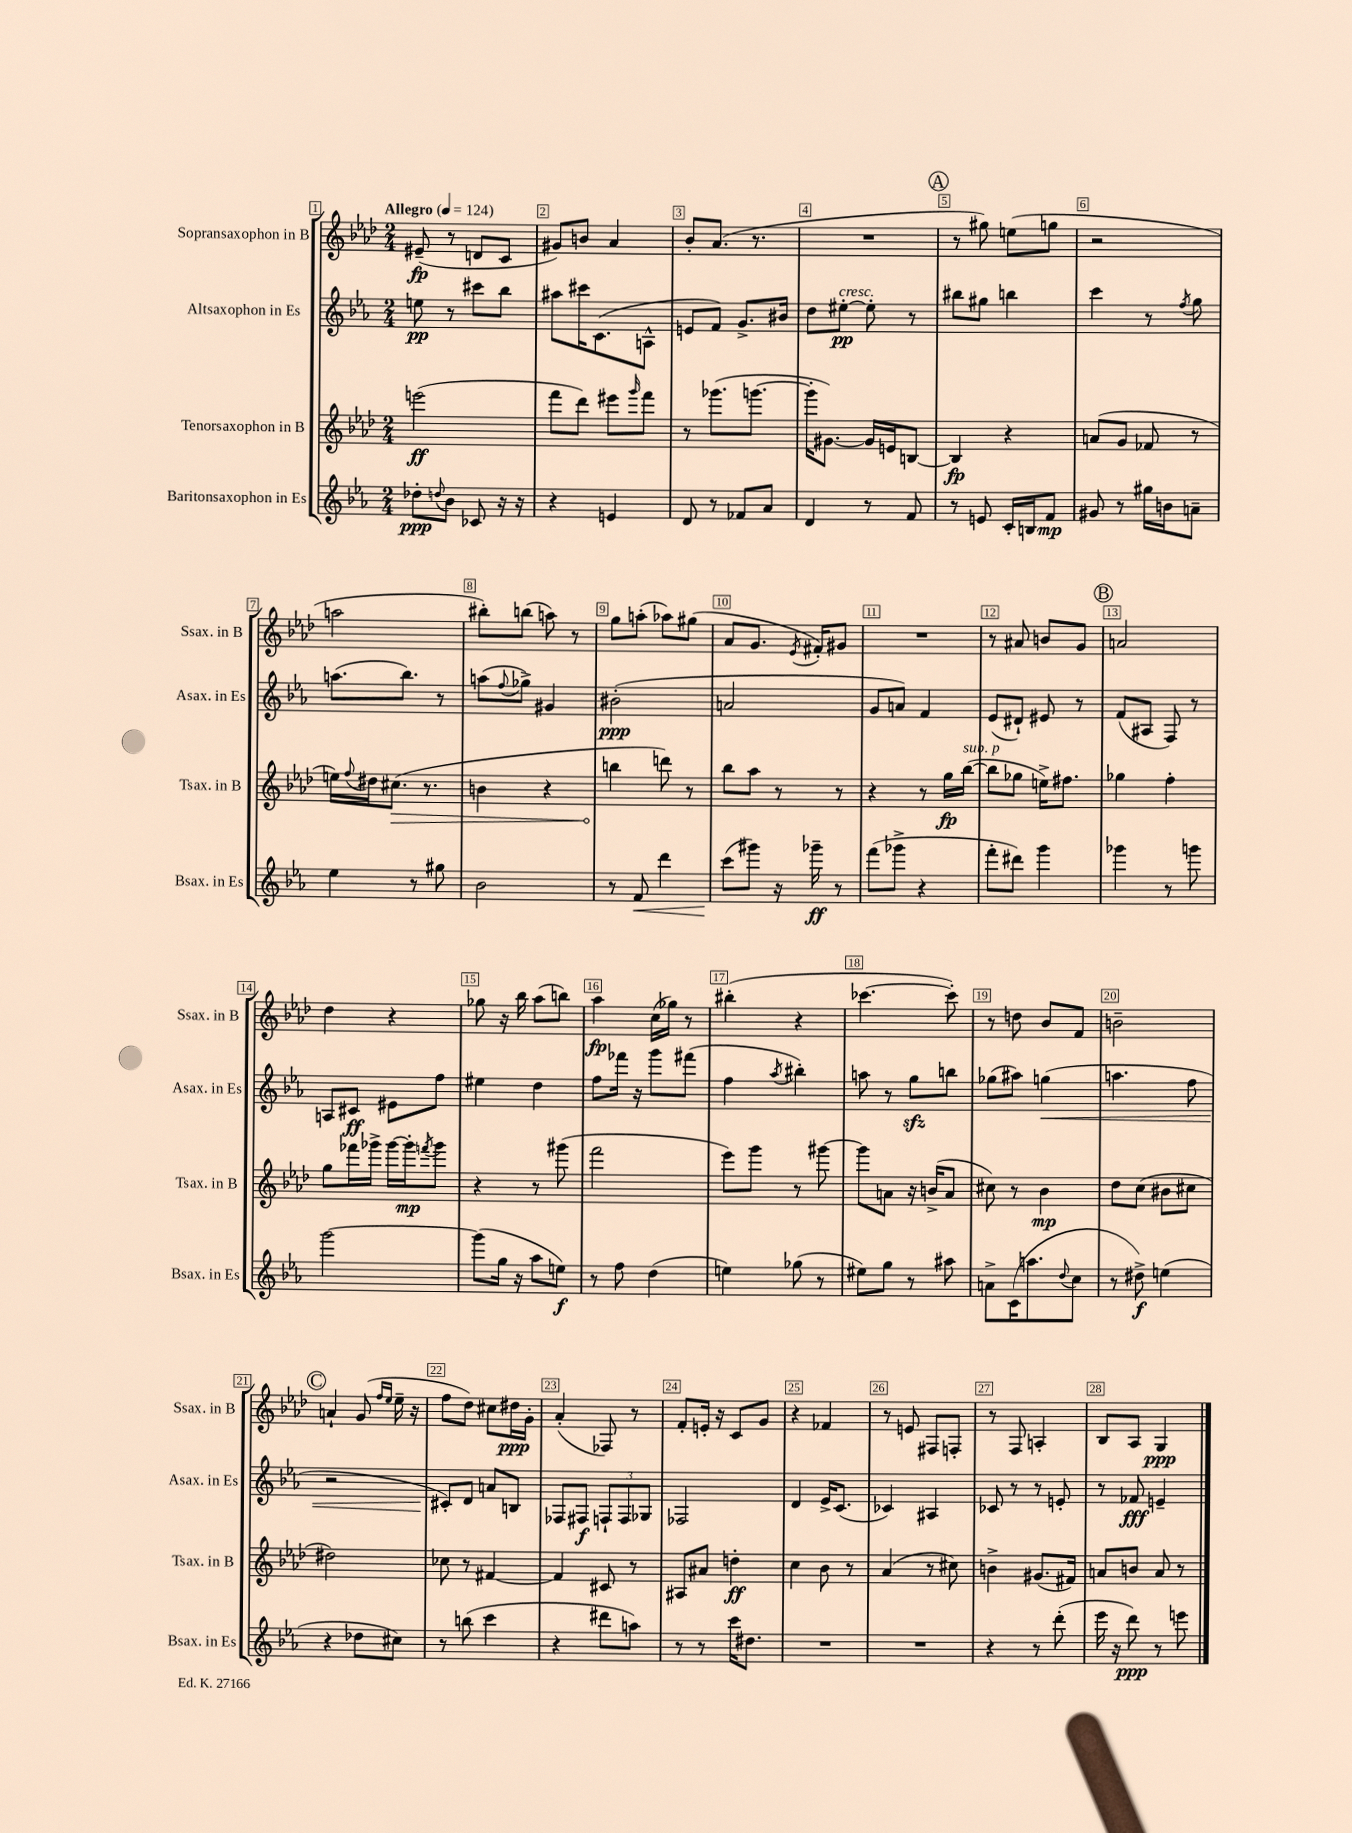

**kern	**kern	**kern	**kern
*staff4	*staff3	*staff2	*staff1
*clefG2	*clefG2	*clefG2	*clefG2
*k[b-e-a-]	*k[b-e-a-d-]	*k[b-e-a-]	*k[b-e-a-d-]
*M2/4	*M2/4	*M2/4	*M2/4
*MM124	*MM124	*MM124	*MM124
8dd-'\L	(2eee\	8ee\	(8e#~/
8qqdd/	.	.	.
8b-\J	.	8r	8r
8c-/	.	8ccc#\L	8d/L
16r	.	8bb-\J	8c/J
16r	.	.	.
=	=	=	=
4r	8fff\L	8aa#\L	8g#/L)
.	8ddd-\J)	16ccc#\K	8b/J
.	.	(8.c\	.
4e/	8eee#\L	.	4a-/
.	16qqggg/	.	.
.	8fff\J	8A^^\J	.
=	=	=	=
8d/	8r	8e/L	8b-'/L
8r	(8.ggg-\L	8f/J)	(8.a-/J
8f-/L	.	8.g^/L	.
.	[8.ggg\J	.	8.r
8a-/J	.	.	.
.	.	16b#/Jk	.
=	=	=	=
4d/	16ggg'\]LK	8dd\L	2r
.	[8.g#\J)	.	.
.	.	[8ee#'\J	.
8r	16g#/]LL	8ee#'\]	.
.	16e/J	.	.
8f/	[8B/J	8r	.
=	=	=	=
8r	4B/]	8bb#\L	8r
8e/	.	8gg#\J	8gg#\)
16c'/LL	4r	4bb\	(8ee\L
16B/J	.	.	.
8f/J	.	.	8gg\J
=	=	=	=
8g#/	(8a/L	4ccc\	2r
8r	8g/J	.	.
16gg#\LL	8f-/	8r	.
16b\J	.	.	.
.	.	8qff/	.
8a~\J	8r	8gg\	.
=	=	=	=
4ee-\	16ee\LL)	(8.aa\L	2aa\
.	8qqff/	.	.
.	16dd#\J	.	.
.	(8.cc#\J	.	.
.	.	8.bb-\J)	.
8r	.	.	.
.	8.r	.	.
8gg#\	.	8r	.
=	=	=	=
2b-\	4b\	(8aa\L	8bb#'\L)
.	.	8qqff/	.
.	.	8gg-^\J)	(8bb\J
.	4r	4g#/	8aa\)
.	.	.	8r
=	=	=	=
8r	4bb\	(2b#'\	8gg\L
8f/	.	.	(8aa'\J
4ddd\	8ddd\)	.	8aa-\L)
.	8r	.	(8gg#\J
=	=	=	=
(8ccc\L	8bb-\L	2a/	8a-/L
8ggg#\J)	8aa-\J	.	8.g/J
16r	8r	.	.
.	.	.	8qe-/
16ggg-~\	.	.	16f#'/LK)
8r	8r	.	8g#/J
=	=	=	=
(8fff\L	4r	8g/L	2r
8ggg-^\J	.	8a/J)	.
4r	8r	4f/	.
.	16gg\LL	.	.
.	([16bb-\JJ	.	.
=	=	=	=
8fff'\L	8bb-\]L	(8e-/L	8r
8ddd#\J)	8gg-\J	8d#`/J)	8a#/
4ggg\	16ee^\LK)	8e#/	8b/L
.	8.ff#\J	.	.
.	.	8r	8g/J
=	=	=	=
4ggg-\	4gg-\	(8f/L	2a/
.	.	8A#/J	.
8r	4ff'\	8F/)	.
8ggg\	.	8r	.
=	=	=	=
[2ggg\	8gg\L	8A/L	4dd-\
.	16fff-\L	8c#/J	.
.	16ggg-^\JJ	.	.
.	[16ggg-\LL	8e#\L	4r
.	16ggg-'\]J	.	.
.	8qfff/	.	.
.	8ggg-\J	8ff\J	.
=	=	=	=
(8ggg\]L	4r	4ee#\	8gg-\
16gg\Jk	.	.	16r
16r	.	.	16bb-\
8aa-\L	8r	4dd\	(8aa-\L
8ee\J)	(8ggg#\	.	8bb\J)
=	=	=	=
8r	2fff\	8ff\L	4aa-\
8ff\	.	16fff-\Jk	.
.	.	16r	.
(4dd\	.	8ggg\L	(16cc\LL
.	.	.	16gg-\JJ)
.	.	(8fff#\J	8r
=	=	=	=
4ee\)	8eee-\L)	4ff\	(4bb#'\
.	8ggg\J	.	.
.	.	8qaa-/	.
(8gg-\	8r	4bb#'\)	4r
8r	[8ggg#\	.	.
=	=	=	=
8ee#\L)	8ggg#\]L	8aa\	[4.ccc-\
8gg\J	8a\J	8r	.
8r	16r	8gg\L	.
.	(16b^/LK	.	.
8aa#\	8a/J	8bb\J	8ccc-'\])
=	=	=	=
8a^\L	8cc#\)	(8gg-\L	8r
(16c\K	8r	8aa#\J)	8dd\
8.aa\	.	.	.
.	4b-\	(4gg\	8b-/L
8qqdd/	.	.	.
8cc\J	.	.	8f/J
=	=	=	=
8r	8dd-\L	4.aa\	2b~\
8dd#^\)	(8cc\J	.	.
(4ee\	8b#\L	.	.
.	8cc#\J	8ff\	.
=	=	=	=
4r	2dd#\)	2r	4a`/
8dd-\L	.	.	(8g/
.	.	.	16qqff/LL
.	.	.	16qqee-/JJ
8cc#\J)	.	.	16ee-~\
.	.	.	16r
=	=	=	=
8r	8cc-\	8c#'/L)	8ff\L
(8bb\	8r	8d/J	8dd-\J)
4ccc\	[4f#/	8a/L	8cc#\L
.	.	8B/J	16dd#\L
.	.	.	16g'\JJ
=	=	=	=
4r	4f#/]	8F-/L	(4a-'/
.	.	8F#/J	.
8ddd#\L	8c#/	12F`/L	8F-/)
.	.	12F/	.
8aa\J)	8r	.	8r
.	.	12G-/J	.
=	=	=	=
8r	8A#/L	2F-/	8f'/L
8r	8a#/J	.	16e'/Jk
.	.	.	16r
16ccc\LK	4dd'\	.	8c/L
8.dd#\J	.	.	.
.	.	.	8g/J
=	=	=	=
2r	4cc\	4d/	4r
.	8b-\	16e-^/LK	4f-/
.	.	(8.c/J	.
.	8r	.	.
=	=	=	=
2r	(4a-/	4c-/)	8r
.	.	.	8e/
.	8r	4A#/	8F#/L
.	8cc#\)	.	8F'/J
=	=	=	=
4r	4b^\	8c-/	8r
.	.	8r	8F/
8r	(8.g#/L	8r	4A'/
(8ddd'\	.	8e'/	.
.	16f#/Jk)	.	.
=	=	=	=
16eee-\	8a/L	8r	8B-/L
16r	.	.	.
8ddd\)	8b/J	8f-/	8A-/J
8r	8a/	4e~/	4G/
8eee\	8r	.	.
==	==	==	==
*-	*-	*-	*-
